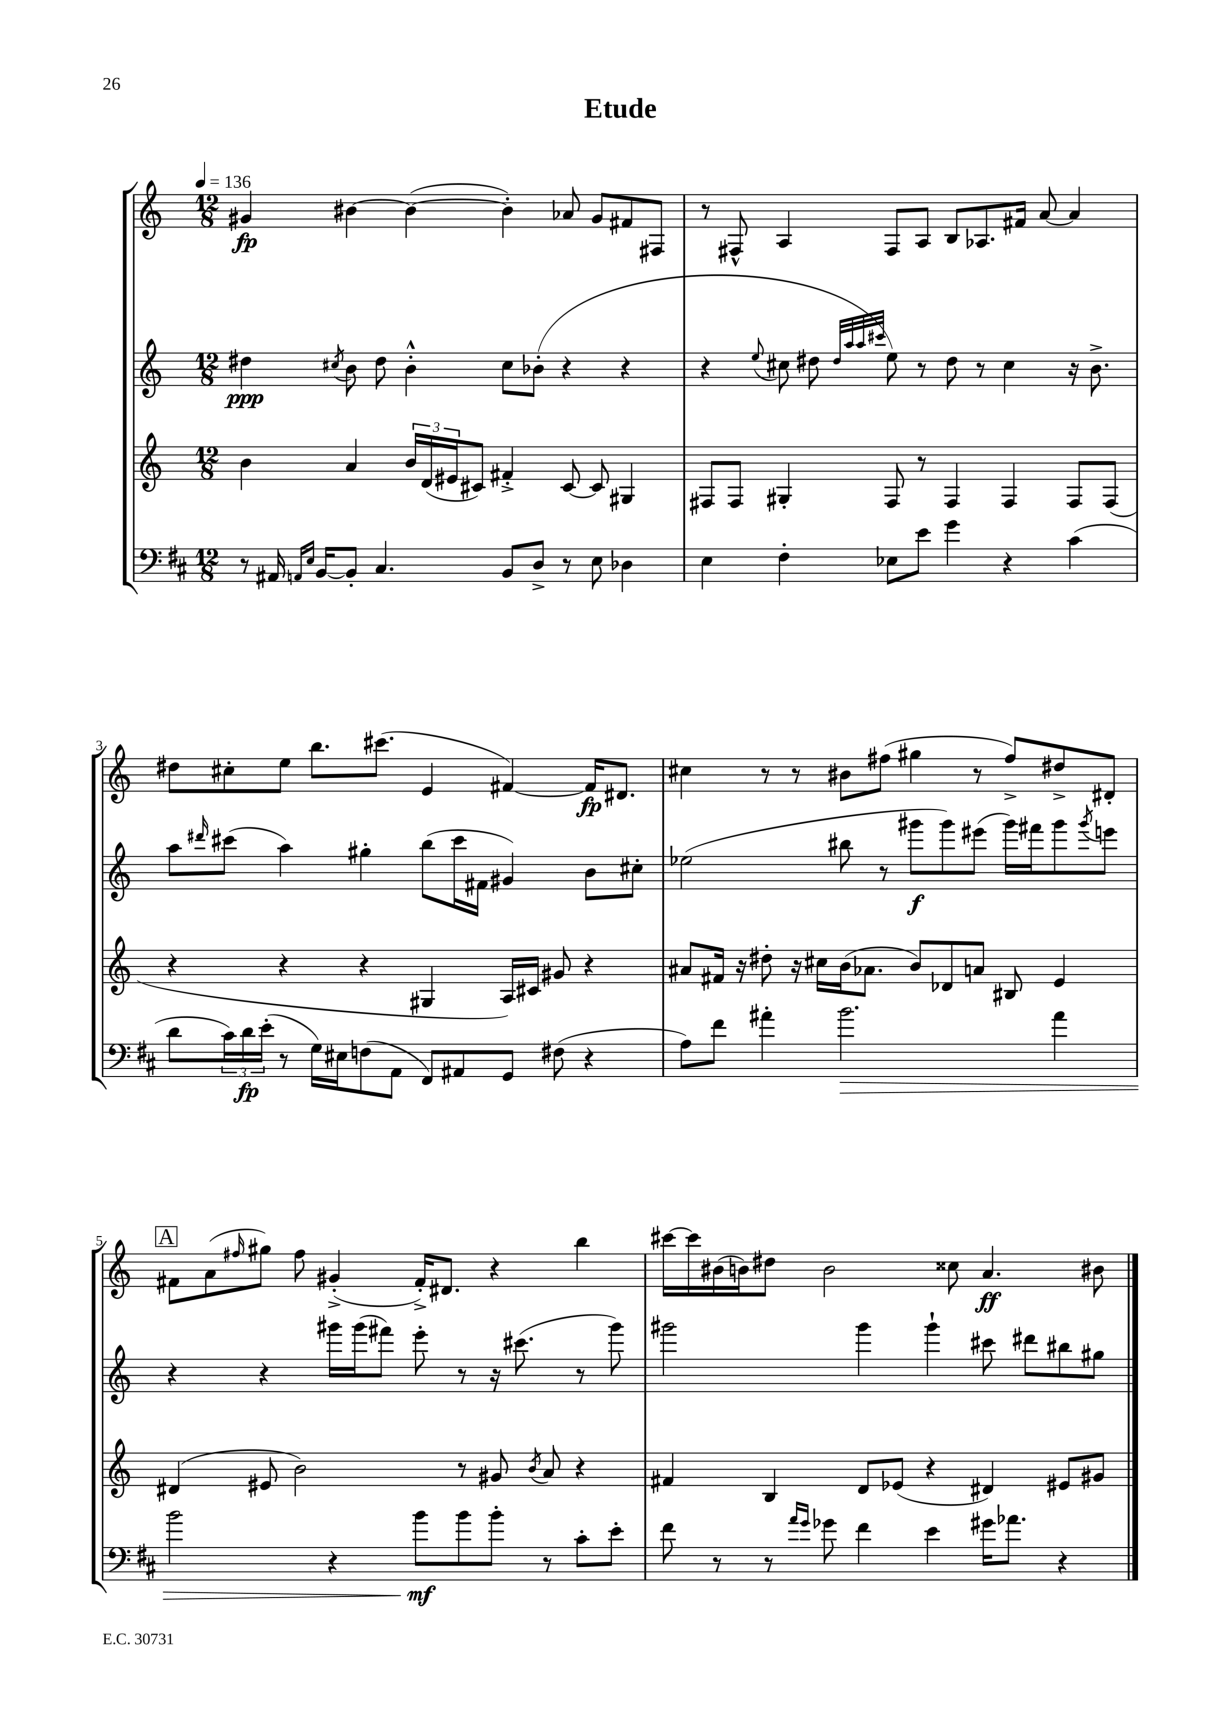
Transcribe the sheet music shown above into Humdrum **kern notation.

**kern	**kern	**kern	**kern
*staff4	*staff3	*staff2	*staff1
*clefF4	*clefG2	*clefG2	*clefG2
*k[f#c#]	*k[]	*k[]	*k[]
*M12/8	*M12/8	*M12/8	*M12/8
*MM136	*MM136	*MM136	*MM136
8r	4b	4dd#	4g#
16AA#	.	.	.
16qqAA	.	.	.
16qqE	.	.	.
[16BB	.	.	.
.	.	8qcc#	.
8BB']	4a	8b	[4b#
4.C#	.	8dd#	.
.	24b	4b'^^	(4b#_
.	(24d	.	.
.	24e#	.	.
.	8c#)	.	.
8BB	4f#'^	8cc#	4b#'])
8D^	.	(8b-'	.
8r	[8c#	4r	8a-
8E	8c#]	.	8g#
4D-	4G#	4r	8f#
.	.	.	8F#
=	=	=	=
4E	8F#	4r	8r
.	8F#	.	8F#^^
.	.	8qqee	.
4F#'	4G#'	8cc#	4A
.	.	8dd#	.
.	.	32qqdd#	.
.	.	32qqaa	.
.	.	32qqaa	.
.	.	32qqccc#	.
8E-	8F#	8ee)	8F#
8e	8r	8r	8A
4g	4F#	8dd#	8B
.	.	8r	8.A-
4r	4F#	4cc#	.
.	.	.	16f#
.	.	.	[8a
(4c#	8F#	16r	4a]
.	.	8.b^	.
.	(8F#	.	.
=	=	=	=
8d	4r	8aa	8dd#
.	.	16qqddd#	.
24c#)	.	(8ccc#	8cc#'
24d	.	.	.
(24e'	.	.	.
8r	4r	4aa)	8ee
16G)	.	.	8.bb
16E#	.	.	.
(8F	4r	4gg#'	.
.	.	.	(8.ccc#
8AA	.	.	.
8FF#)	4G#	(8bb	4e
8AA#	.	16ccc#	.
.	.	16f#	.
8GG	16A)	4g#)	[4f#)
.	16c#	.	.
(8F#	8g#	.	.
4r	4r	8b	16f#]
.	.	.	8.d#
.	.	8cc#'	.
=	=	=	=
8A)	8a#	(2ee-	4cc#
8f#	16f#	.	.
.	16r	.	.
4a#'	8dd#'	.	8r
.	16r	.	8r
.	16cc#	.	.
2.b	(16b	8bb#	8b#
.	8.a-	.	.
.	.	8r	(8ff#
.	8b)	8ggg#	4gg#
.	8d-	8ggg#)	.
.	8a	(8eee#	8r
.	8B#	16ggg#)	8ff#^)
.	.	16fff#	.
4a#	4e	8ggg#	8dd#^
.	.	8qggg#	.
.	.	8eee	8d#'
=	=	=	=
2b	(4d#	4r	8f#
.	.	.	(8a
.	.	.	16qqff#
.	8e#	4r	8gg#)
.	2b)	.	8ff#
4r	.	16ggg#	(4g#'^
.	.	(16ggg#	.
.	.	8fff#)	.
8b	.	8eee'	16f#'^)
.	.	.	8.d#
8b	8r	8r	.
8b'	8g#	16r	4r
.	.	(8.ccc#	.
.	8qb	.	.
8r	8a	.	.
8c#'	4r	8r	4bb
8e'	.	8ggg#)	.
=	=	=	=
8f#	4f#	2ggg#	[16ccc#
.	.	.	16ccc#]
8r	.	.	(16b#
.	.	.	16b)
8r	4B	.	8dd#
16qqa	.	.	.
16qqg	.	.	.
8g-	.	.	2b
4f#	8d	4ggg#	.
.	(8e-	.	.
4e	4r	4ggg#`	.
.	.	.	8cc##
16g#	4d#)	8ccc#	4.a
8.a-	.	.	.
.	.	8ddd#	.
4r	8e#	8bb#	.
.	8g#	8gg#	8b#
==	==	==	==
*-	*-	*-	*-
